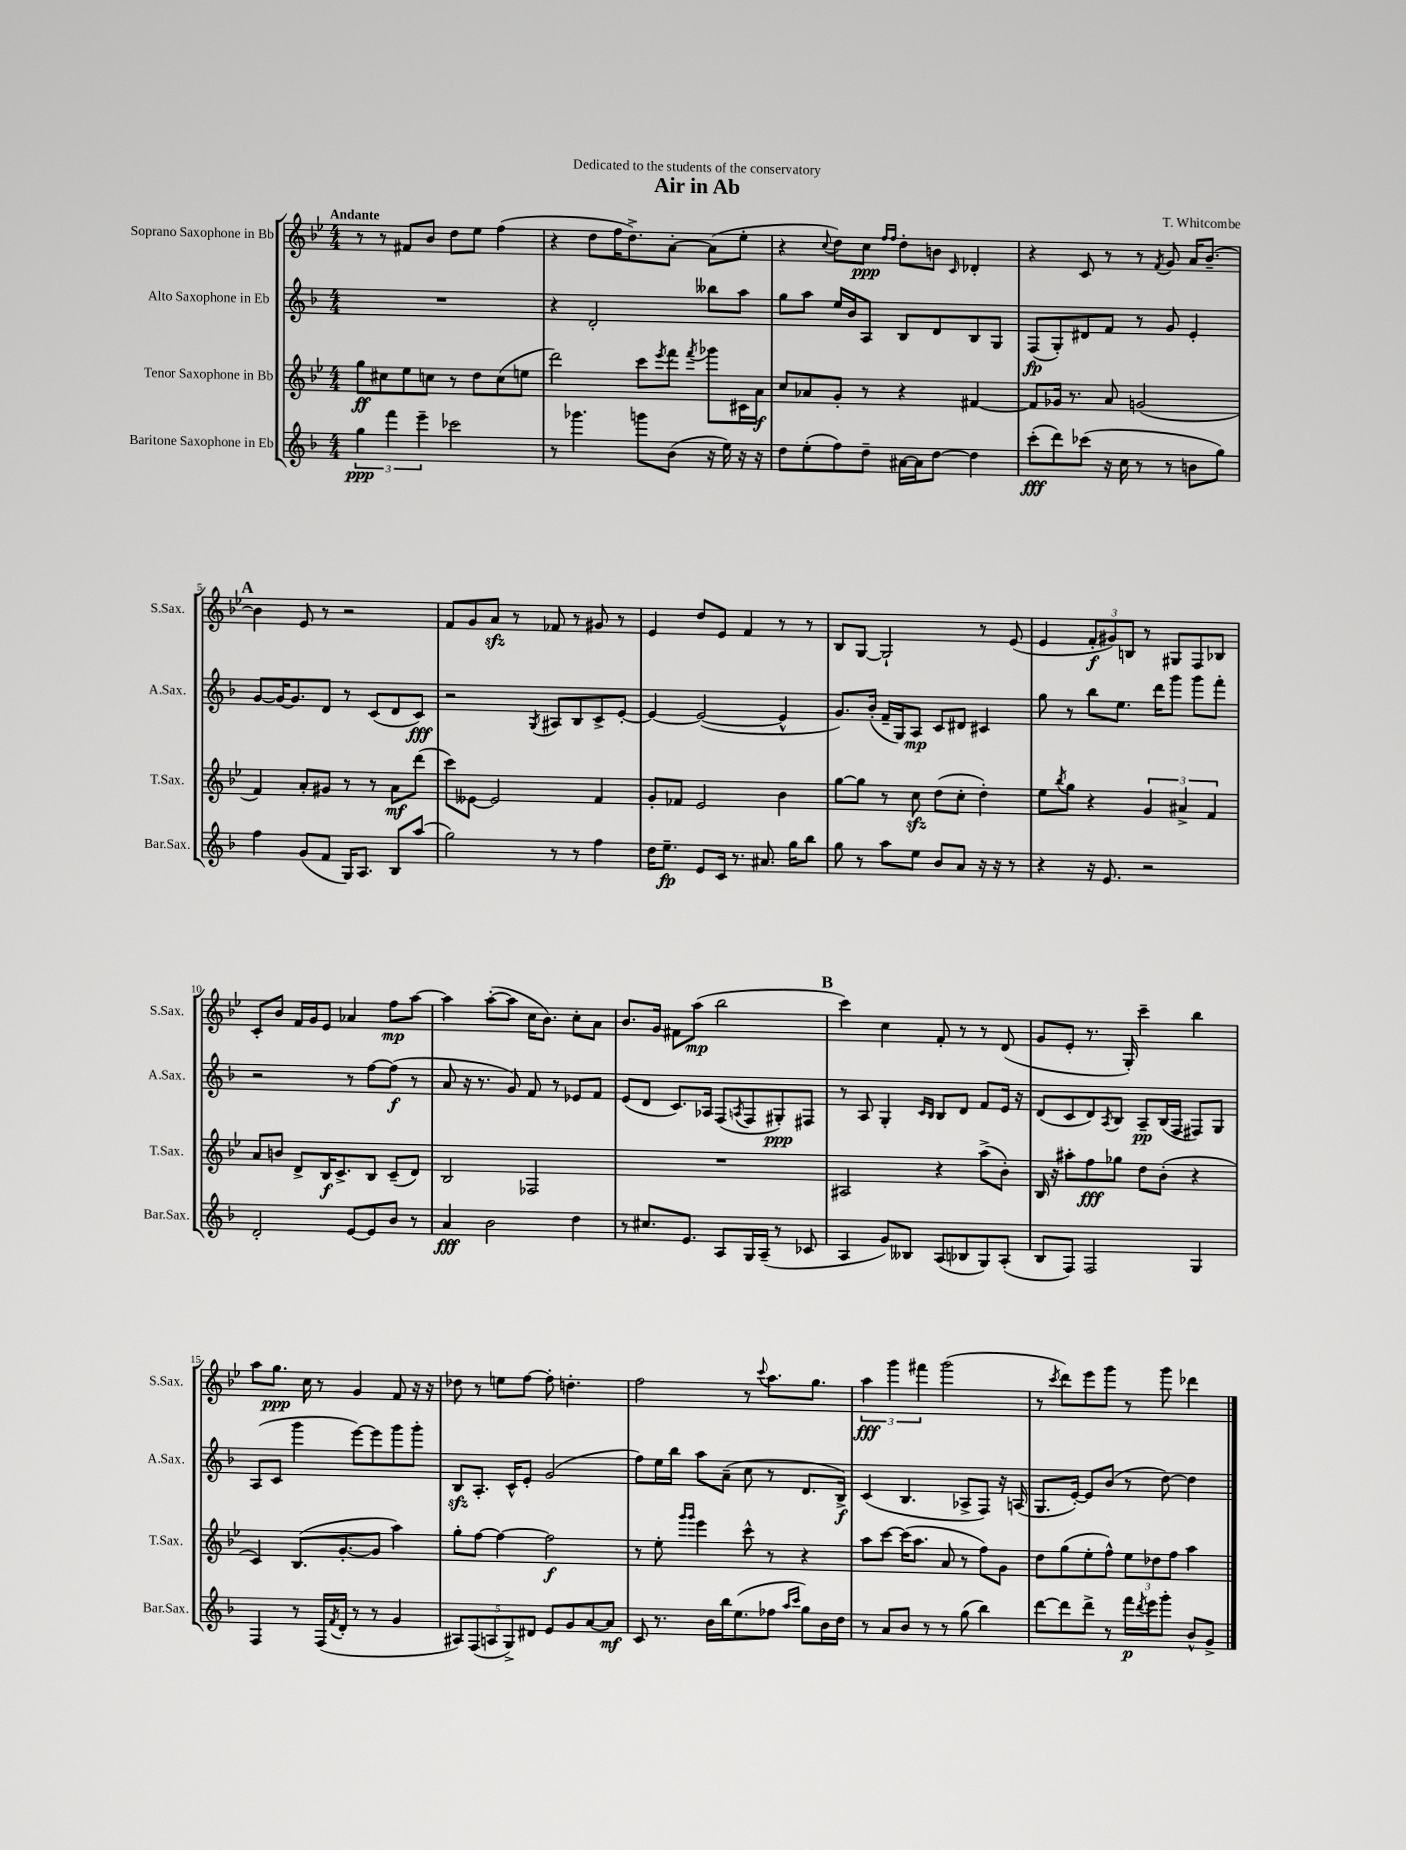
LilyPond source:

\header { title = "Air in Ab" composer = "T. Whitcombe" dedication = "Dedicated to the students of the conservatory" }
<<
\new StaffGroup <<
\new Staff = "s0" \with { instrumentName = "Soprano Saxophone in Bb" shortInstrumentName = "S.Sax." } {
    \clef treble \key bes \major \numericTimeSignature \time 4/4 \tempo "Andante"
    r8 r8 fis'8 bes'8 d''8 ees''8 f''4( |
    r4 d''8 f''16 d''8.->) a'8~-. a'8( ees''8-. |
    r4 \appoggiatura { c''8 } d''8) c''8\ppp \grace { f''16 f''16 } d''8-. b'8 \grace { c'16 } des'4-. |
    r4 c'8 r8 r8 \acciaccatura { f'8 } g'8 a'16 bes'8.~-- |
    \mark \markup { \bold "A" } bes'4 ees'8 r8 r2 |
    f'8 g'8 a'8\sfz r8 fes'8 r8 gis'8 r8 |
    ees'4 d''8 ees'8 f'4 r8 r8 |
    bes8 g8~ g2-! r8 ees'8( |
    ees'4 \tuplet 3/2 { f'8-.\f gis'8) b8 } r8 gis8 f8 bes8 |
    c'8-. bes'8 f'16 g'16 ees'8 aes'4 f''8\mp a''8~ |
    a''4 a''8~-.( a''8 c''16 bes'8.) c''8-. a'8 |
    bes'8. g'16 fis'8 a''8\mp( bes''2 |
    \mark \markup { \bold "B" } c'''4) c''4 f'8-. r8 r8 d'8( |
    g'8 ees'8-. r8. g16-.) c'''4-- bes''4 |
    a''8 g''8.\ppp c''16 r8 g'4 f'8 r16 r16 |
    des''8 r8 e''8 f''8~ f''8-. d''4.-. |
    f''2 r8 \appoggiatura { c'''8 } a''8. g''8. |
    \tuplet 3/2 { a''4\fff g'''4 fis'''4 } g'''2( |
    r8 \acciaccatura { c'''8 } d'''8) ees'''8 g'''8 r8 g'''8 des'''4 \bar "|." |
}
\new Staff = "s1" \with { instrumentName = "Alto Saxophone in Eb" shortInstrumentName = "A.Sax." } {
    \clef treble \key f \major \numericTimeSignature \time 4/4
    R1 |
    r4 d'2-. beses''8 a''8 |
    g''8 a''8 e''16 bes'16 a8 bes8 d'8 bes8 g8 |
    f8\fp( g8-.) dis'8 f'8 r8 g'8 e'4-. |
    \mark \markup { \bold "A" } g'8~ g'16~ g'8. d'8 r8 c'8( d'8 c'8\fff) |
    r2 \acciaccatura { g8 } ais8 bes8 c'8-> e'8~-. |
    e'4~ e'2~( e'4-^ |
    g'8.) bes'16-.( f'16-- g16) a8\mp c'8 dis'8 cis'4 |
    g''8 r8 bes''8 e''8. d'''16 g'''8 g'''8 f'''8-. |
    r2 r8 f''8~ f''8\f( r8 |
    a'8 r16 r8. g'8) f'8 r8 ees'8 f'8 |
    e'8( d'8 c'8.) aes16 f8( \acciaccatura { a8 } f8 gis8-.\ppp) fis8 |
    \mark \markup { \bold "B" } r8 a8 g4-. \grace { c'16 bes16 } bes8 d'8 f'8 e'16 r16 |
    d'8( c'8 d'8) \acciaccatura { a8 } bes8 a8--\pp bes16( f16 fis8) g8 |
    a8( c'8 g'''4 e'''8~) e'''8 g'''8 g'''8-. |
    bes8\sfz a8.-. c'16-^ e'8-. g'2( |
    f''8) e''16 bes''16 a''8 a'8--( c''8 r8 d'8. bes16->\f) |
    c'4( bes4. aes8-> f8) r16 a16( |
    g8. e'16~-.) e'8 bes'8( r8 d''8~) d''4 \bar "|." |
}
\new Staff = "s2" \with { instrumentName = "Tenor Saxophone in Bb" shortInstrumentName = "T.Sax." } {
    \clef treble \key bes \major \numericTimeSignature \time 4/4
    g''8\ff cis''8 ees''8 c''8 r8 d''8 c''8( e''8 |
    d'''2) c'''8 \acciaccatura { ees'''8 } f'''8 \acciaccatura { f'''8 } ges'''8 cis'16 a'16\f |
    c''8 aes'8 g'8-. r8 r4 fis'4~ |
    fis'8 ges'16 r8. a'8 g'2( |
    \mark \markup { \bold "A" } f'4) a'8-. gis'8 r8 r8 a'8\mf d'''8( |
    c'''8) eeses'8~ eeses'2 f'4 |
    g'8-. fes'8 ees'2 bes'4 |
    g''8~ g''8 r8 c''8\sfz d''8( c''8-. d''4-.) |
    ees''8 \acciaccatura { bes''8 } g''8 r4 \tuplet 3/2 { g'4 ais'4-> f'4 } |
    a'8 b'8 d'8-> bes16\f c'8.-> bes8 c'8--( d'8) |
    bes2 fes2 |
    R1 |
    \mark \markup { \bold "B" } ais2 r4 a''8->( bes'8-.) |
    bes16 r16 ais''8-. f''8\fff ges''8 d''8 bes'8-.( r4 |
    c'4) bes8.( g'8.~-. g'8 a''4) |
    g''8-. f''8~ f''4~ f''2\f |
    r8 ees''8-. \grace { g'''16 g'''16 } ees'''4 c'''8-^ r8 r4 |
    a''8 c'''8~ c'''16( a''8. a'8 r8 f''8) g'8 |
    d''8 g''8( ees''8-. f''8-^) \tuplet 3/2 { ees''8 des''8 f''8 } a''4 \bar "|." |
}
\new Staff = "s3" \with { instrumentName = "Baritone Saxophone in Eb" shortInstrumentName = "Bar.Sax." } {
    \clef treble \key f \major \numericTimeSignature \time 4/4
    \tuplet 3/2 { g''4\ppp f'''4 e'''4-- } ces'''2 |
    r8 ges'''4. g'''8 bes'8( r16 e''16) r16 r16 |
    d''8 e''8-.( f''8) d''8-- ais'16~ ais'16 d''8~ d''4 |
    c'''8-.\fff( d'''8) ces'''8( r16 c''16 r8 r8 b'8 g''8) |
    \mark \markup { \bold "A" } f''4 g'8( f'8 g16) a8. bes8 a''8( |
    g''2) r8 r8 f''4 |
    d''16 e''8.--\fp e'8 c'16 r8. ais'8. g''16 bes''8 |
    g''8 r8 a''8 e''8 bes'8 a'8 r16 r16 r8 |
    r4 r16 e'8. r2 |
    d'2-. e'8~ e'8 bes'8 r8 |
    a'4\fff bes'2 d''4 |
    r8 cis''8. e'8. a8 g16 a16--( r8 ces'8 |
    \mark \markup { \bold "B" } a4 g'8) beses8 a8( bes8 g8) a8-.( |
    bes8 f8) f2 g4 |
    f4 r8 f16( \acciaccatura { f'8 } d'16-. r8 r8 g'4 |
    \tuplet 5/4 { ais8) f8( a8 g8->) dis'8 } e'8 g'8 a'8~ a'8\mf |
    c'8 r8. bes'16 bes''16 e''8.( fes''8 \grace { a''16 c'''16 } g''8) bes'16 d''16 |
    r8 a'8 bes'8 r8 r8 g''8( bes''4) |
    d'''8~ d'''8 d'''8-> r8 f'''16\p \acciaccatura { d'''8 } e'''16 g'''8-. bes'8-^ g'8-> \bar "|." |
}
>>
>>
